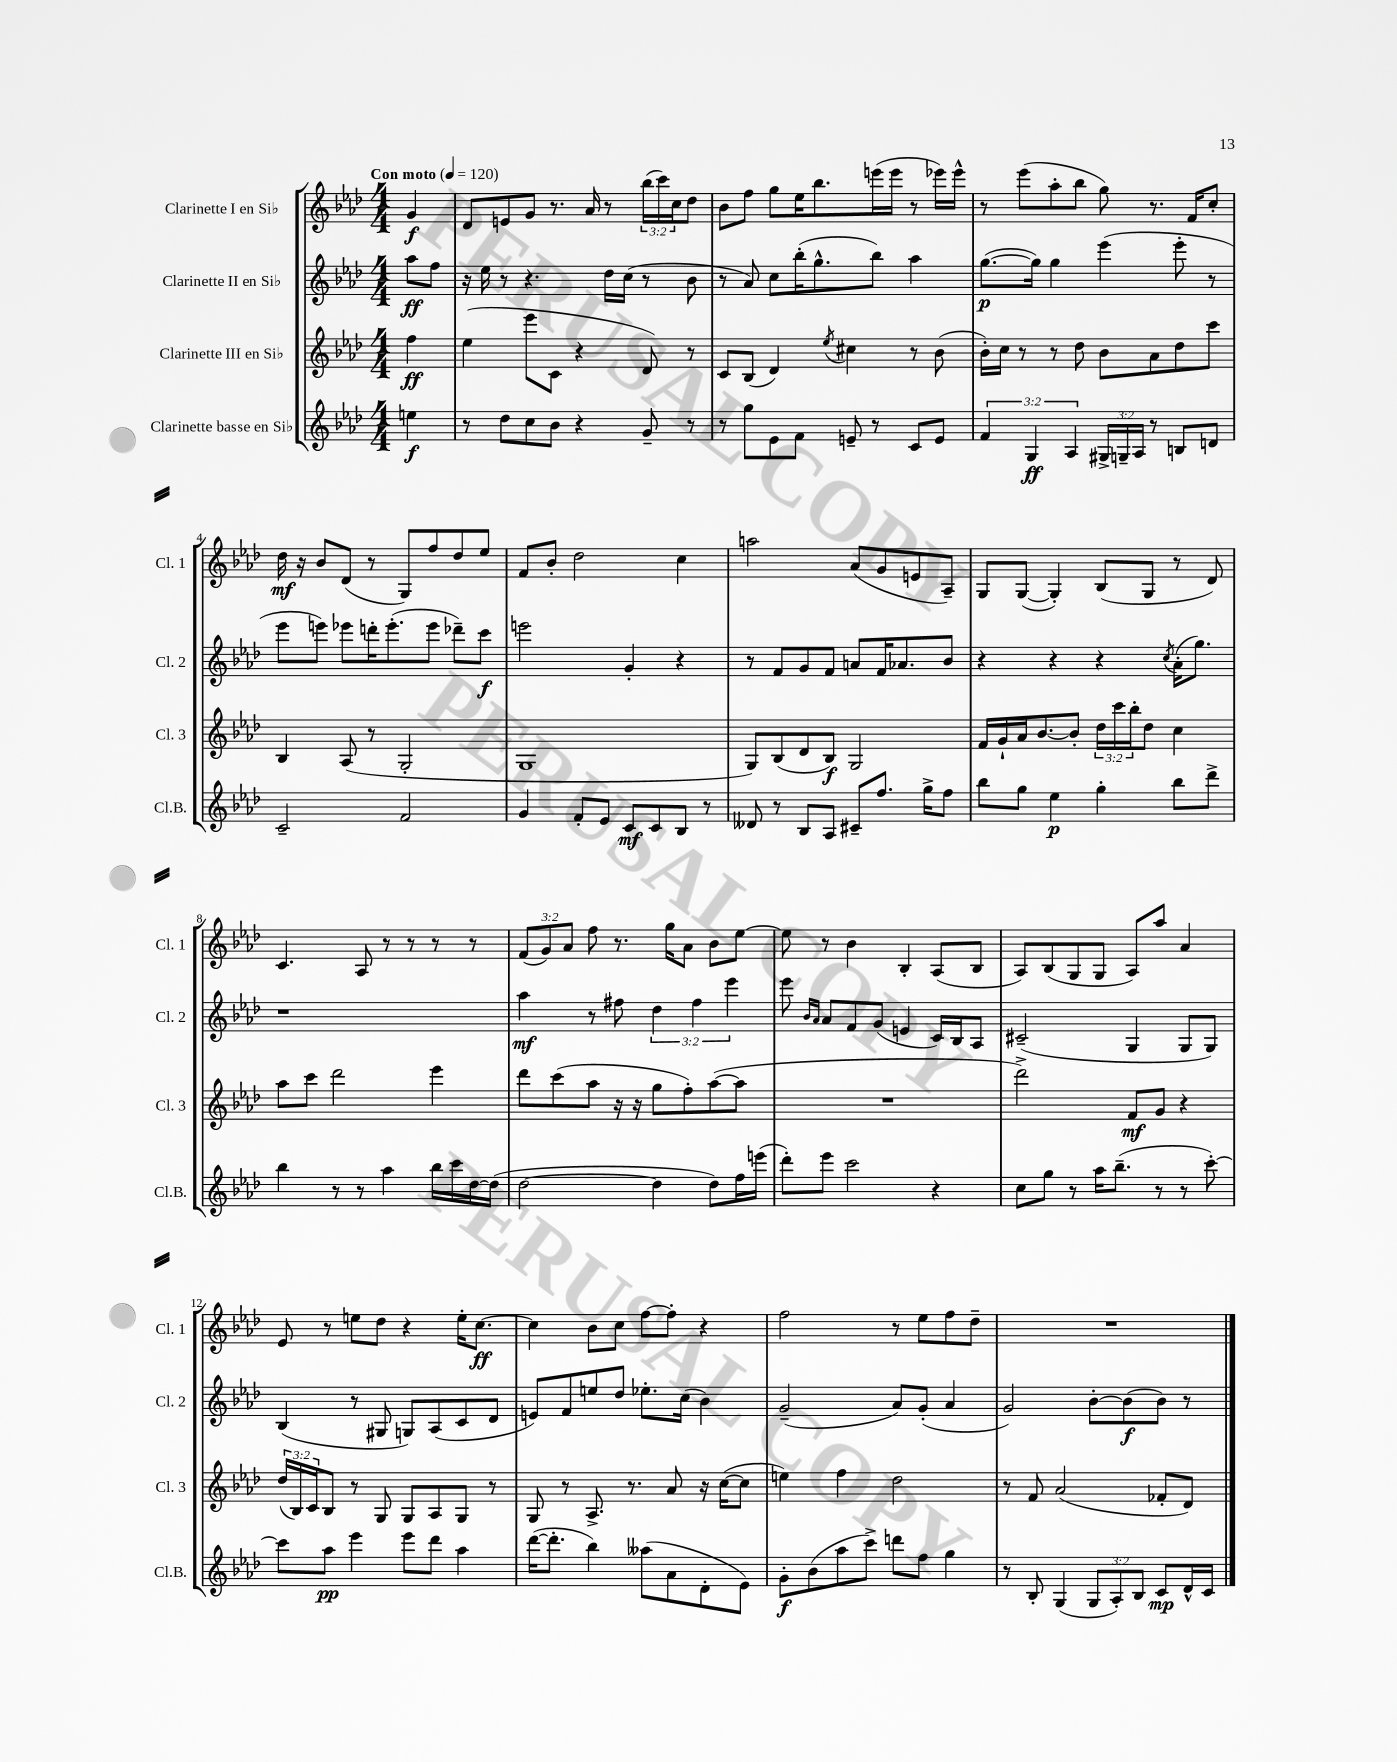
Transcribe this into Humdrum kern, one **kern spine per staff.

**kern	**dynam	**kern	**dynam	**kern	**dynam	**kern	**dynam
*part4	*part4	*part3	*part3	*part2	*part2	*part1	*part1
*staff4	*staff4	*staff3	*staff3	*staff2	*staff2	*staff1	*staff1
*I"Clarinette basse en Si♭	*	*I"Clarinette III en Si♭	*	*I"Clarinette II en Si♭	*	*I"Clarinette I en Si♭	*
*I'Cl.B.	*	*I'Cl. 3	*	*I'Cl. 2	*	*I'Cl. 1	*
*clefG2	*	*clefG2	*	*clefG2	*	*clefG2	*
*k[b-e-a-d-]	*	*k[b-e-a-d-]	*	*k[b-e-a-d-]	*	*k[b-e-a-d-]	*
*M4/4	*	*M4/4	*	*M4/4	*	*M4/4	*
*MM120	*	*MM120	*	*MM120	*	*MM120	*
=	=	=	=	=	=	=	=
!	!	!	!	!	!	!LO:TX:a:B:t=Con moto	!
4een\	f	4ff\	ff	8aa-\L	ff	4g/	f
.	.	.	.	8ff\J	.	.	.
=1	=1	=1	=1	=1	=1	=1	=1
8r	.	(4ee-\	.	16r	.	8d-/L	.
.	.	.	.	16ee-\	.	.	.
8dd-\L	.	.	.	8r	.	8en/	.
8cc\	.	8eee-\L	.	4.r	.	8g/J	.
8b-\J	.	8c\J	.	.	.	8.r	.
4r	.	4r	.	.	.	.	.
.	.	.	.	.	.	16a-/	.
.	.	.	.	16dd-\LL	.	8r	.
.	.	.	.	(16cc\JJ	.	.	.
8g~/	.	8d-/)	.	8r	.	(24bb-\LL	.
.	.	.	.	.	.	24ccc\)	.
.	.	.	.	.	.	24cc\J	.
8r	.	8r	.	8b-\	.	8dd-\J	.
=2	=2	=2	=2	=2	=2	=2	=2
8r	.	8c/L	.	8r	.	8b-\L	.
8gg\L	.	(8B-/J	.	8a-/)	.	8ff\J	.
8e-\	.	4d-/)	.	8cc\L	.	8gg\L	.
8f\J	.	.	.	(16bb-'\K	.	16ee-\K	.
.	.	.	.	8.gg^^\	.	8.bb-\	.
.	.	8qee-/	.	.	.	.	.
8en~/	.	4cc#X\	.	.	.	.	.
8r	.	.	.	8bb-\J)	.	(16eeen\L	.
.	.	.	.	.	.	16eee\JJ	.
8c/L	.	8r	.	4aa-\	.	8r	.
8e/J	.	(8b-\	.	.	.	16eee-X\LL)	.
.	.	.	.	.	.	16eee-^^\JJ	.
=3	=3	=3	=3	=3	=3	=3	=3
6f/	.	16b-'\LL)	.	([8.gg\L	p	8r	.
.	.	16cc\JJ	.	.	.	.	.
.	.	8r	.	.	.	(8eee-\L	.
6G/	ff	.	.	.	.	.	.
.	.	.	.	16gg\Jk])	.	.	.
.	.	8r	.	4gg\	.	8aa-'\	.
6A-/	.	.	.	.	.	.	.
.	.	8dd-\	.	.	.	8bb-\J	.
24G#X^/LL	.	8b-\L	.	(4eee-\	.	8gg\)	.
24Gn~/	.	.	.	.	.	.	.
24A-/JJ	.	.	.	.	.	.	.
8r	.	8a-\	.	.	.	8.r	.
8Bn/L	.	8dd-\	.	8eee-'\	.	.	.
.	.	.	.	.	.	16f/KL	.
8dn/J	.	8ccc\J	.	8r	.	8cc'/J	.
!!LO:LB:g=z
=4	=4	=4	=4	=4	=4	=4	=4
2c~/	.	4B-/	.	8eee-\L	.	16dd-\	mf
.	.	.	.	.	.	16r	.
.	.	.	.	8eeen\J)	.	8b-/L	.
.	.	(8A-/	.	8eee-X\L	.	(8d-/J	.
.	.	8r	.	16dddn'\K	.	8r	.
.	.	.	.	(8.eee-'\	.	.	.
2f/	.	2G'/	.	.	.	8G/L)	.
.	.	.	.	8eee-\J	.	8ff/	.
.	.	.	.	8ddd-X~\L)	.	8dd-/	.
.	.	.	.	8ccc\J	f	8ee-/J	.
=5	=5	=5	=5	=5	=5	=5	=5
4g/	.	1G	.	2eeen\	.	8f/L	.
.	.	.	.	.	.	8b-'/J	.
8f'/L	.	.	.	.	.	2dd-\	.
8e-/J	.	.	.	.	.	.	.
8c/L	mf	.	.	4g'/	.	.	.
8c/	.	.	.	.	.	.	.
8B-/J	.	.	.	4r	.	4cc\	.
8r	.	.	.	.	.	.	.
=6	=6	=6	=6	=6	=6	=6	=6
8d--X/	.	8G/L)	.	8r	.	2aan\	.
8r	.	(8B-/	.	8f/L	.	.	.
8B-/L	.	8d-/	.	8g/	.	.	.
8A-/J	.	8B-/J)	f	8f/J	.	.	.
8c#X~/L	.	2G/	.	8an/L	.	(8a-/L	.
8.ff/J	.	.	.	16f/K	.	8g/	.
.	.	.	.	8.a-X/	.	.	.
.	.	.	.	.	.	8en/	.
16gg^\KL	.	.	.	.	.	.	.
8ff\J	.	.	.	8b-/J	.	8A-~/J)	.
=7	=7	=7	=7	=7	=7	=7	=7
8bb-\L	.	16f/LL	.	4r	.	8G/L	.
.	.	16g`/	.	.	.	.	.
8gg\J	.	16a-/J	.	.	.	([8G/J	.
.	.	[8.b-/	.	.	.	.	.
4ee-\	p	.	.	4r	.	4G'/])	.
.	.	8b-'/J]	.	.	.	.	.
4gg'\	.	24dd-\LL	.	4r	.	(8B-/L	.
.	.	24ccc\	.	.	.	.	.
.	.	24bb-'\J	.	.	.	.	.
.	.	8dd-\J	.	.	.	8G/J	.
.	.	.	.	8qcc/	.	.	.
8bb-\L	.	4cc\	.	(16a-'\KL	.	8r	.
.	.	.	.	8.gg\J)	.	.	.
8ddd-^\J	.	.	.	.	.	8d-/)	.
!!LO:LB:g=z
=8	=8	=8	=8	=8	=8	=8	=8
4bb-\	.	8aa-\L	.	1r	.	4.c/	.
.	.	8ccc\J	.	.	.	.	.
8r	.	2ddd-\	.	.	.	.	.
8r	.	.	.	.	.	8A-/	.
4aa-\	.	.	.	.	.	8r	.
.	.	.	.	.	.	8r	.
16bb-\LL	.	4eee-\	.	.	.	8r	.
16ccc\	.	.	.	.	.	.	.
[16dd-\	.	.	.	.	.	8r	.
(16dd-\JJ]	.	.	.	.	.	.	.
=9	=9	=9	=9	=9	=9	=9	=9
[2dd-\	.	8ddd-\L	.	4aa-\	mf	(12f/L	.
.	.	.	.	.	.	12g/)	.
.	.	(8ccc\	.	.	.	.	.
.	.	.	.	.	.	12a-/J	.
.	.	8aa-\J	.	8r	.	8ff\	.
.	.	16r	.	8ff#X\	.	8.r	.
.	.	16r	.	.	.	.	.
4dd-\]	.	8gg\L	.	6dd-\	.	.	.
.	.	.	.	.	.	16gg\KL	.
.	.	8ff'\)	.	.	.	8a-\J	.
.	.	.	.	6ff#\	.	.	.
8dd-\L)	.	([8aa-\	.	.	.	8b-\L	.
.	.	.	.	6eee-\	.	.	.
16ff\L	.	8aa-\J]	.	.	.	[8ee-\J	.
(16eeen\JJ	.	.	.	.	.	.	.
=10	=10	=10	=10	=10	=10	=10	=10
8ddd-'\L)	.	1r	.	8eee-\	.	8ee-\]	.
.	.	.	.	16qqb-/LL	.	.	.
.	.	.	.	16qqa-/JJ	.	.	.
8eee-\J	.	.	.	8a-/L	.	8r	.
2ccc\	.	.	.	8f/	.	4b-\	.
.	.	.	.	(8g/J	.	.	.
.	.	.	.	4en/	.	4B-'/	.
4r	.	.	.	16c/LL)	.	(8A-/L	.
.	.	.	.	16B-/J	.	.	.
.	.	.	.	8A-/J	.	8B-/J	.
=11	=11	=11	=11	=11	=11	=11	=11
8cc\L	.	2ddd-^\)	.	(2c#X~/	.	8A-/L)	.
8gg\J	.	.	.	.	.	(8B-/	.
8r	.	.	.	.	.	8G/	.
16aa-\KL	.	.	.	.	.	8G/J	.
(8.bb-~\J	.	.	.	.	.	.	.
.	.	8f/L	mf	4G/	.	8A-/L)	.
8r	.	8g/J	.	.	.	8aa-/J	.
8r	.	4r	.	8G/L	.	4a-/	.
[8ccc'\)	.	.	.	8G/J)	.	.	.
!!LO:LB:g=z
=12	=12	=12	=12	=12	=12	=12	=12
8ccc\L]	.	(24dd-/LL	.	(4B-/	.	8e-/	.
.	.	24B-/)	.	.	.	.	.
.	.	24c/J	.	.	.	.	.
8aa-\J	pp	8B-/J	.	.	.	8r	.
4eee-\	.	8r	.	8r	.	8een\L	.
.	.	8G/	.	8G#X/	.	8dd-\J	.
8eee-\L	.	8G/L	.	8Gn/L)	.	4r	.
8ddd-\J	.	8A-/	.	(8A-/	.	.	.
4aa-\	.	8G/J	.	8c/	.	16ee'\KL	.
.	.	.	.	.	.	[8.cc\J	ff
.	.	8r	.	8d-/J	.	.	.
=13	=13	=13	=13	=13	=13	=13	=13
([16ddd-\KL	.	8G/	.	8en/L)	.	4cc\]	.
8.ddd-'\J]	.	.	.	.	.	.	.
.	.	8r	.	8f/	.	.	.
4bb-\)	.	8.A-^/	.	8een/	.	8b-\L	.
.	.	.	.	8dd-/J	.	8cc\J	.
.	.	8.r	.	.	.	.	.
(8aa--X\L	.	.	.	8.ee-X'\L	.	[8ff\L	.
8a-\	.	8a-/	.	.	.	8ff'\J]	.
.	.	.	.	(16cc\Jk	.	.	.
8d-'\	.	16r	.	4b-\)	.	4r	.
.	.	([16cc\KL	.	.	.	.	.
8e-\J)	.	8cc\J]	.	.	.	.	.
=14	=14	=14	=14	=14	=14	=14	=14
8g'\L	f	4een\)	.	(2g~/	.	2ff\	.
(8b-\	.	.	.	.	.	.	.
8aa-\	.	4ff\	.	.	.	.	.
8ccc^\J)	.	.	.	.	.	.	.
8dddn\L	.	2dd-\	.	8a-/L)	.	8r	.
8ff\J	.	.	.	(8g'/J	.	8ee-\L	.
4gg\	.	.	.	4a-/	.	8ff\	.
.	.	.	.	.	.	8dd-~\J	.
=15	=15	=15	=15	=15	=15	=15	=15
8r	.	8r	.	2g/)	.	1r	.
8B-'/	.	8f/	.	.	.	.	.
(4G/	.	(2a-/	.	.	.	.	.
12G/L	.	.	.	[8b-'\L	.	.	.
12A-'/)	.	.	.	.	.	.	.
.	.	.	.	(8b-\]	f	.	.
12B-/J	.	.	.	.	.	.	.
8c/L	mp	8f-X'/L	.	8b-\J)	.	.	.
16d-^^/L	.	8d-/J)	.	8r	.	.	.
16c/JJ	.	.	.	.	.	.	.
==	==	==	==	==	==	==	==
*-	*-	*-	*-	*-	*-	*-	*-
